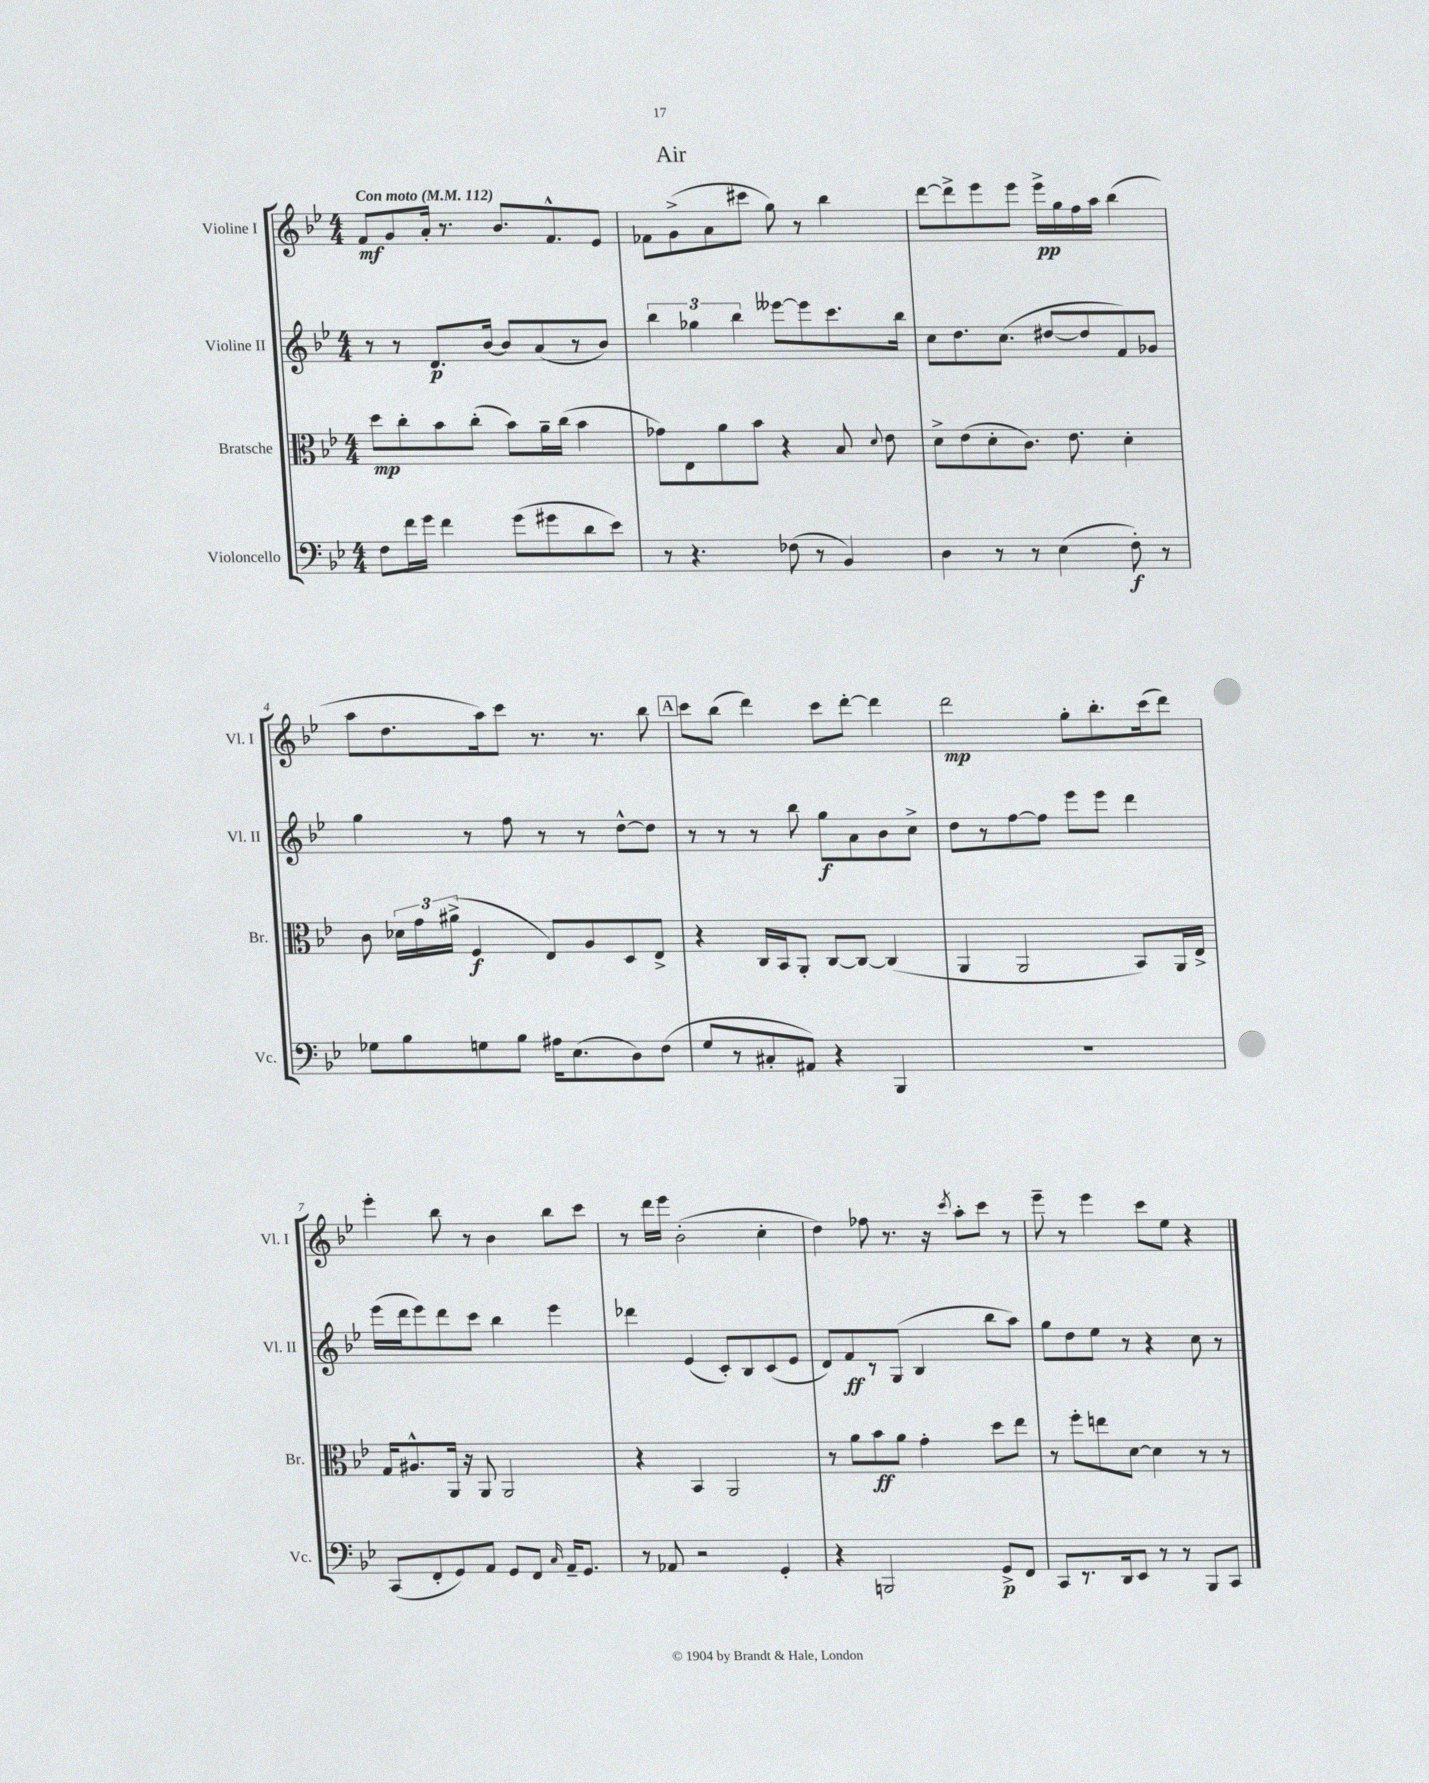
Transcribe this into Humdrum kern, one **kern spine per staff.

**kern	**kern	**kern	**kern
*staff4	*staff3	*staff2	*staff1
*clefF4	*clefC3	*clefG2	*clefG2
*k[b-e-]	*k[b-e-]	*k[b-e-]	*k[b-e-]
*M4/4	*M4/4	*M4/4	*M4/4
*MM112	*MM112	*MM112	*MM112
8F	8dd	8r	8f
16f	8cc'	8r	8g
16g	.	.	.
4f	8b-	8.d	16a'
.	.	.	8.r
.	(8cc'	.	.
.	.	[16b-	.
(8g	8b-)	8b-]	8.b-
8g#	16a~	(8a	.
.	(16cc	.	8.f^^
8d	4b-	8r	.
8e-)	.	8b-)	8e-
=	=	=	=
8r	8g-)	6bb-	8f-
4.r	8E-	.	(8g^
.	.	6gg-	.
.	8a	.	8a
.	.	6bb-	.
.	8b-	.	8ccc#
(8F-	4r	[8eee--	8gg)
8r	.	8eee--]	8r
4BB-)	8B-	8.ccc	4bb-
.	8qqd	.	.
.	8e-	.	.
.	.	16bb-	.
=	=	=	=
4D	8d^	8cc	[8ddd
.	(8e-	8.dd	8ddd^]
8r	8d'	.	8eee-
.	.	(8.cc	.
8r	8.c)	.	8eee-
(4E-	.	[8dd#	16eee-^
.	8.e-	.	16gg
.	.	8dd#]	16ff
.	.	.	16aa
8F')	4d'	8f)	(4bb-
8r	.	8g-	.
=	=	=	=
8G-	8c	4gg	8aa
8B-	24d-	.	8.dd
.	24g	.	.
.	(24a#^	.	.
8G	4F	8r	.
.	.	.	16aa)
8B-	.	8ff	8ccc
16A#	8E-)	8r	8.r
(8.E-	.	.	.
.	8A	8r	.
.	.	.	8.r
8D)	8D	[8dd^^	.
(8F	8E-^	8dd]	8bb-
=	=	=	=
8G	4r	8r	8ccc
8r	.	8r	(8bb-
8C#'	16C	8r	4ddd)
.	16BB-	.	.
8AA#)	8AA'	8bb-	.
4r	[8C	8gg	8ccc
.	8C_	8a	[8ddd'
4BBB-	(4C]	8b-	4ddd]
.	.	8cc^	.
=	=	=	=
1r	4AA	8dd	2ddd
.	.	8r	.
.	2AA	[8ff	.
.	.	8ff]	.
.	.	8eee-	8gg'
.	.	8eee-	8.bb-'
.	8BB-)	4ddd	.
.	.	.	(16ccc
.	16AA	.	8ddd)
.	16E-^	.	.
=	=	=	=
(8CC	16G	(16eee-	4eee-'
.	8.A#^^	16ddd	.
8FF'	.	8eee-)	.
8GG)	16AA	8ddd	8bb-
.	16r	.	.
8AA	8AA	8ccc	8r
8GG	2AA	4bb-	4b-
8FF	.	.	.
16qqC	.	.	.
16AA~	.	4eee-	8bb-
8.GG	.	.	.
.	.	.	8ccc
=	=	=	=
8r	4r	4ddd-	8r
8AA-	.	.	16ddd
.	.	.	16eee-
2r	4BB-	(4e-	(2b-'
.	2AA	8c')	.
.	.	8B-	.
4GG'	.	(8c	4cc'
.	.	8e-	.
=	=	=	=
4r	8r	8d)	4dd)
.	8a	8f	.
2BBB	8b-	8r	8ff-
.	8a	(8G	8.r
.	4g'	4B-	.
.	.	.	16r
.	.	.	8qccc
.	.	.	8aa'
8GG^	8dd	8bb-	8ccc
8FF	8ee-	8aa)	8r
=	=	=	=
8CC	8r	8gg	8eee-~
8.r	8ff'	8dd	8r
.	8ee	8ee-	4eee-
16DD	.	.	.
8EE-	[8d	8r	.
8r	4d]	4r	8ccc
8r	.	.	8ee-
8BBB-	8r	8cc	4r
8CC	8r	8r	.
==	==	==	==
*-	*-	*-	*-
